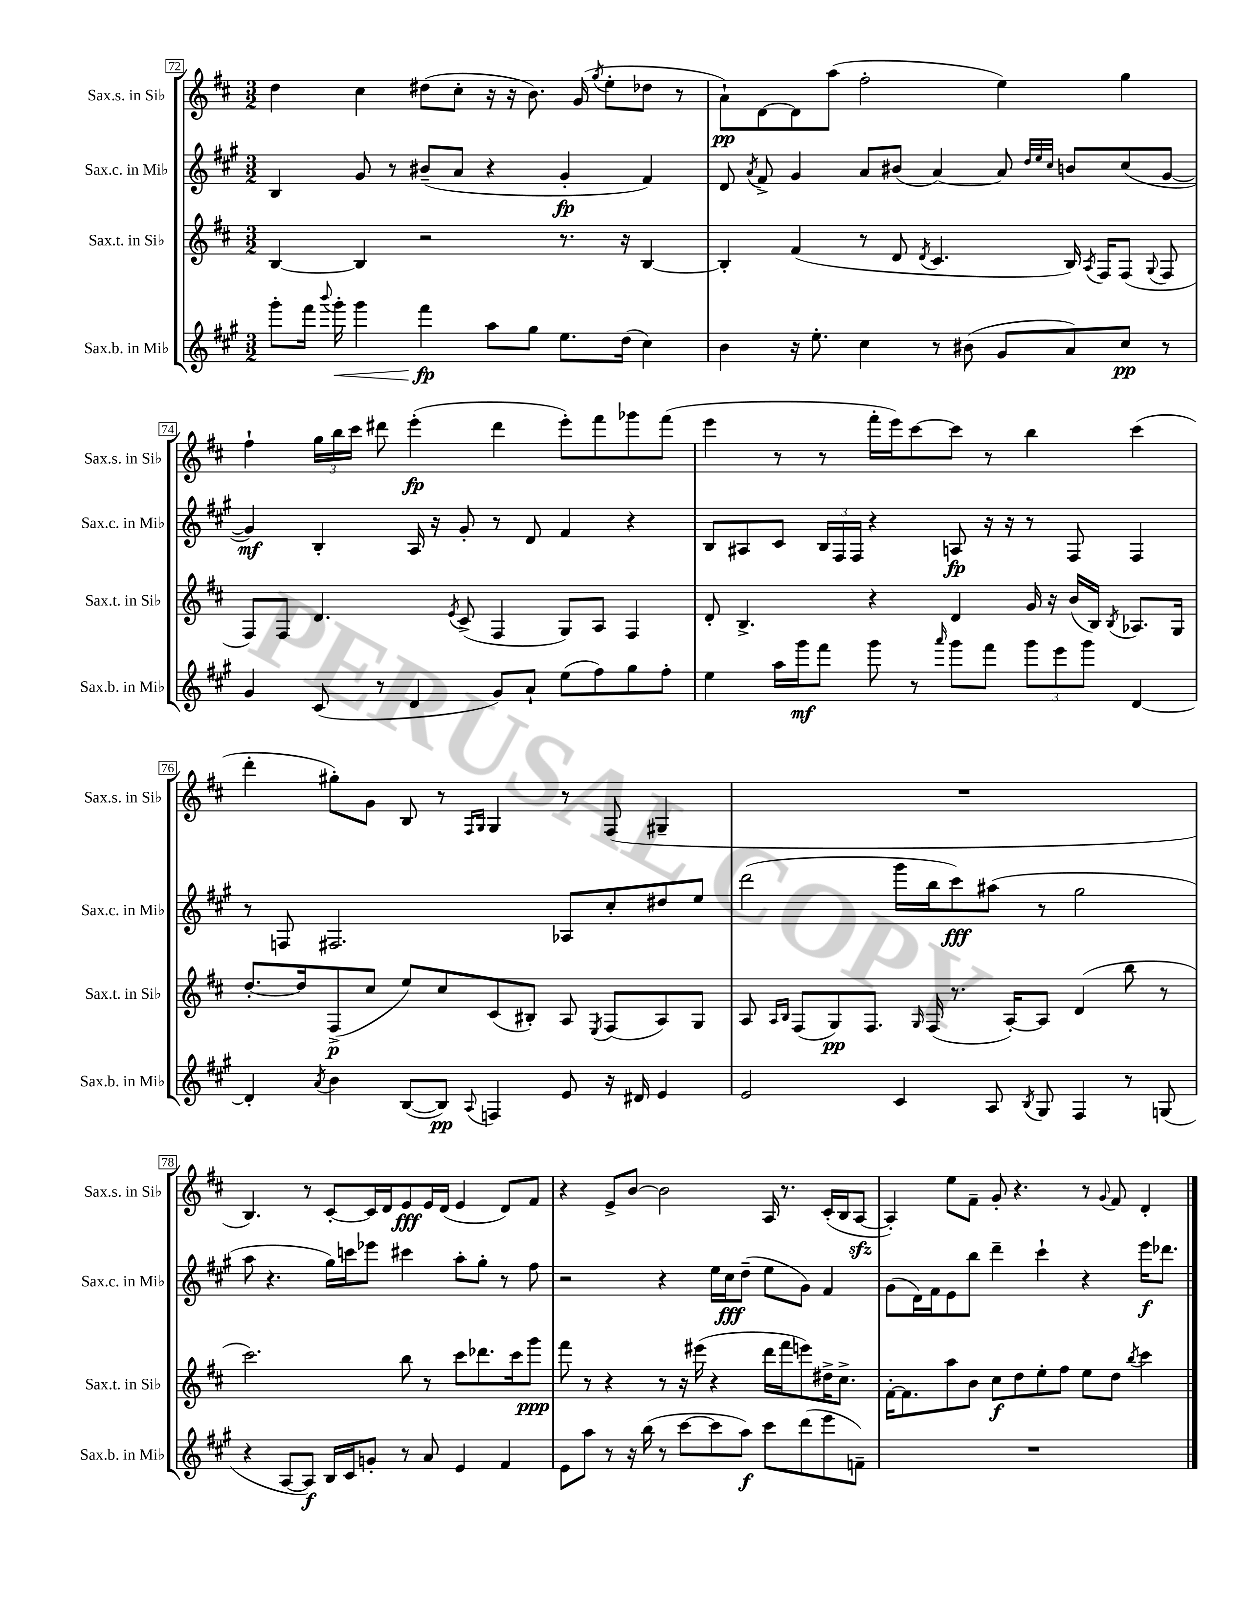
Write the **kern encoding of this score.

**kern	**kern	**kern	**kern
*staff4	*staff3	*staff2	*staff1
*clefG2	*clefG2	*clefG2	*clefG2
*k[f#c#g#]	*k[f#c#]	*k[f#c#g#]	*k[f#c#]
*M3/2	*M3/2	*M3/2	*M3/2
8ggg#'\L	[4B/	4B/	4dd\
16fff#\Jk	.	.	.
8qqbbb/	.	.	.
16ggg#'\	.	.	.
4ggg#\	4B/]	8g#/	4cc#\
.	.	8r	.
4fff#\	2r	(8b#~/L	(8dd#\L
.	.	8a/J	8cc#'\J
8aa\L	.	4r	16r
.	.	.	16r
8gg#\J	.	.	8.b\)
8.ee\L	8.r	4g#'/	.
.	.	.	(16g/
.	.	.	8qgg/
.	.	.	8ee'\L
(16dd\Jk	16r	.	.
4cc#\)	[4B/	4f#/)	8dd-\J
.	.	.	8r
=	=	=	=
4b\	4B'/]	8d/	8a`\L)
.	.	8qa/	.
.	.	8f#^/	[8d\
16r	(4f#/	4g#/	8d\]
8.ee'\	.	.	.
.	.	.	(8aa\J
4cc#\	8r	8a/L	2ff#'\
.	8d/	(8b#/J	.
.	8qd/	.	.
8r	4.c#/	[4a/)	.
(8b#\	.	.	.
8g#/L	.	8a/]	4ee\)
.	.	32qqdd/LLL	.
.	.	32qqee/	.
.	.	32qqcc#/JJJ	.
8a/)	16B/)	8b/L	.
.	8qA/	.	.
.	16F#/LK	.	.
8cc#/J	(8F#/J	(8cc#/	4gg\
.	8qqG/	.	.
8r	8F#/	[8g#/J	.
=	=	=	=
4g#/	8F#/L)	4g#/])	4ff#`\
.	8F#/J	.	.
(8c#/	4.d/	4B'/	24gg\LL
.	.	.	24bb\
.	.	.	24ccc#\JJ
8r	.	.	8ddd#\
4d/	.	16A/	(4eee'\
.	.	16r	.
.	8qe/	.	.
.	(8c#^/	8g#'/	.
8g#/L)	4F#/	8r	4ddd#\
8a`/J	.	8d/	.
(8ee\L	8G/L)	4f#/	8eee'\L)
8ff#\)	8A/J	.	8fff#\
8gg#\	4F#/	4r	8ggg-\
8ff#'\J	.	.	(8fff#\J
=	=	=	=
4ee\	8d'/	8B/L	4eee\
.	4.B^/	8A#/	.
16aa\LL	.	8c#/J	8r
16ggg#\J	.	.	.
8fff#\J	.	24B/LL	8r
.	.	24F#/	.
.	.	24F#/JJ	.
8ggg#\	4r	4r	16fff#'\LL
.	.	.	16eee\J)
8r	.	.	[8ccc#\
16qqaaa/	.	.	.
8ggg#\L	4d/	8A/	8ccc#\]J
8fff#\J	.	16r	8r
.	.	16r	.
12ggg#\L	16g/	8r	4bb\
.	16r	.	.
12eee\	.	.	.
.	(16b/LL	8F#/	.
12ggg#\J	.	.	.
.	16B/JJ)	.	.
.	8qB/	.	.
[4d/	8.A-/L	4F#/	(4ccc#\
.	16G/Jk	.	.
=	=	=	=
4d'/]	[8.dd'/L	8r	4ddd'\
.	.	8F/	.
.	16dd/]k	.	.
8qa/	.	.	.
4b\	(8F#^/	2.F#/	8gg#'\L)
.	8cc#/J	.	8g\J
([8B/L	8ee/L)	.	8B/
8B/]J)	8cc#/	.	8r
.	.	.	16qqF#/LL
8qqA/	.	.	16qqG/JJ
4F/	(8c#/	.	4G/
.	8B#'/J)	.	.
8e/	8A/	8A-/L	8r
.	8qE/	.	.
16r	(8F#/L	8cc#'/	(8F#/
16d#/	.	.	.
4e/	8A/)	8dd#/	4G#~/
.	8G/J	8ee/J	.
=	=	=	=
2e/	8A/	(2ddd\	1.r
.	16qqA/LL	.	.
.	16qqB/JJ	.	.
.	(8F#/L	.	.
.	8G/)	.	.
.	8.F#/J	.	.
4c#/	.	16ggg#\LL	.
.	16qqG/	.	.
.	(16F#/	16bb\J	.
.	8.r	8ccc#\)	.
8A/	.	(8aa#\J	.
.	[16A'/LK)	.	.
8qB/	.	.	.
8G#/	8A/]J	8r	.
4F#/	(4d/	2gg#\	.
8r	8bb\	.	.
(8G/	8r	.	.
=	=	=	=
4r	2.ccc#\)	8aa\	4.B/)
.	.	4.r	.
[8A/L	.	.	.
8A/]J)	.	.	8r
16B/LL	.	16gg#\LL)	[8c#'/L
16c#/J	.	16ccc\J	.
8g'/J	.	8eee-\J	16c#/]L
.	.	.	16d/J
8r	8bb\	4ccc#\	8e/
8a/	8r	.	16e/L
.	.	.	(16d/JJ
4e/	8ccc#\L	8aa'\L	4e/
.	8.ddd-\	8gg#'\J	.
4f#/	.	8r	8d/L)
.	16ccc#\k	.	.
.	8ggg\J	8ff#\	8f#/J
=	=	=	=
8e\L	8fff#\	2r	4r
8aa\J	8r	.	.
8r	4r	.	8e^/L
16r	.	.	[8b/J
(16bb\	.	.	.
8r	8r	4r	2b\]
[8ccc#\L	16r	.	.
.	(16eee#\	.	.
8ccc#\]	4r	16ee\LL	.
.	.	16cc#\J	.
8aa\J)	.	(8dd~\J	.
8ccc#\L	16ddd\LL	8ee\L	16A/
.	16fff#\J	.	8.r
(8ddd\	8eee\)	8g#\J)	.
8eee\	16dd#^\K	4f#/	(16c#'/LL
.	8.cc#^\J	.	16B/J
8f~\J)	.	.	[8A/J
=	=	=	=
1.r	[16f#'\LK	(8g#\L	4A'/])
.	8.f#\]	.	.
.	.	16d\L)	.
.	.	16f#\J	.
.	8aa\	8e\	8ee\L
.	8b\J	8bb\J	8f#~\J
.	8cc#\L	4ddd~\	8g'/
.	8dd\	.	4.r
.	8ee'\	4ccc#`\	.
.	8ff#\J	.	.
.	8ee\L	4r	8r
.	.	.	8qqg/
.	8dd\J	.	8f#/
.	8qbb/	.	.
.	4ccc#\	16eee\LK	4d'/
.	.	8.ddd-\J	.
==	==	==	==
*-	*-	*-	*-
